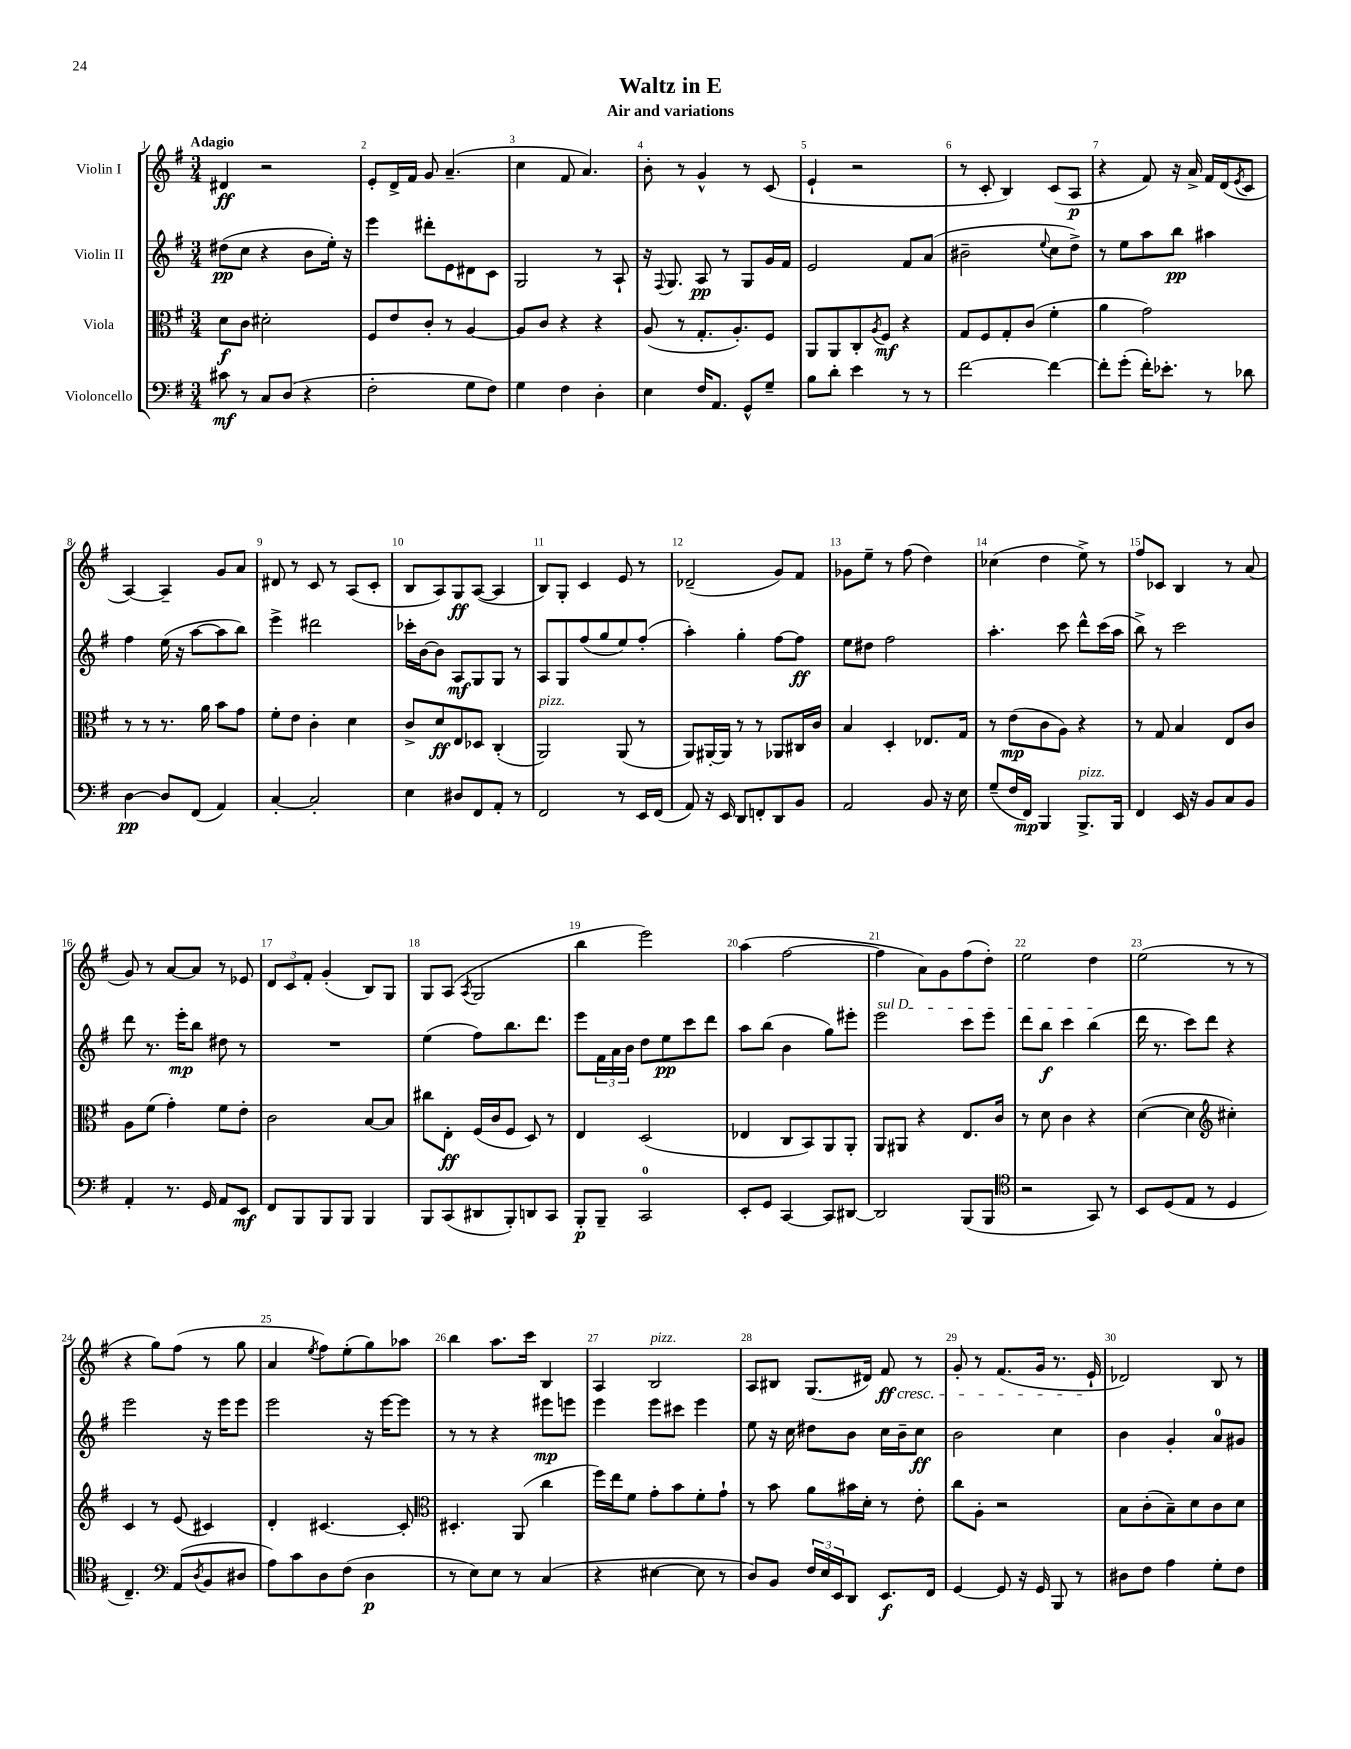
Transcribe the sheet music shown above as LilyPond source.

\header { title = "Waltz in E" subtitle = "Air and variations" }
<<
\new StaffGroup <<
\new Staff = "s0" \with { instrumentName = "Violin I" } {
    \clef treble \key g \major \numericTimeSignature \time 3/4 \tempo "Adagio"
    dis'4\ff r2 |
    e'8-. d'16-> fis'16 g'8 a'4.--( |
    c''4 fis'8 a'4.) |
    b'8-. r8 g'4-^ r8 c'8( |
    e'4-! r2 |
    r8 c'8-. b4) c'8( a8\p |
    r4 fis'8) r16 a'16-> fis'16 d'16( \acciaccatura { e'8 } c'8 |
    a4~) a4-- g'8 a'8 |
    dis'8 r8 c'8 r8 a8( c'8-. |
    b8 a8) g8\ff a8~( a4 |
    b8) g8-. c'4 e'8 r8 |
    des'2--( g'8) fis'8 |
    ges'8 e''8-- r8 fis''8( d''4) |
    ces''4( d''4 e''8->) r8 |
    fis''8 ces'8 b4 r8 a'8( |
    g'8) r8 a'8~ a'8 r8 ees'8 |
    \tuplet 3/2 { d'8 c'8 fis'8-. } g'4-.( b8) g8 |
    g8 a8( \acciaccatura { a8 } g2 |
    b''4 e'''2) |
    a''4( fis''2~ |
    fis''4 a'8) g'8 fis''8( d''8-.) |
    e''2 d''4 |
    e''2( r8 r8 |
    r4 g''8) fis''8( r8 g''8 |
    a'4 \acciaccatura { e''8 } fis''8) e''8-.( g''8) aes''8 |
    b''4 a''8. c'''16 b4 |
    a4 b2^\markup { \italic "pizz." } |
    a8 bis8 g8.( dis'16) fis'8\ff\cresc r8 |
    g'8-. r8 fis'8.( g'16 r8. e'16-!\! |
    des'2) b8 r8 \bar "|." |
}
\new Staff = "s1" \with { instrumentName = "Violin II" } {
    \clef treble \key g \major \numericTimeSignature \time 3/4
    dis''8\pp( c''8 r4 b'8 e''16-.) r16 |
    e'''4 dis'''8-. e'8 dis'8 c'8 |
    g2 r8 a8-! |
    r16 \appoggiatura { fis8 } g8. a8\pp r8 g8 g'16 fis'16 |
    e'2 fis'8 a'8( |
    bis'2-- \appoggiatura { e''8 } c''8 d''8->) |
    r8 e''8 a''8 b''8\pp ais''4 |
    fis''4 e''16( r16 a''8~ a''8 b''8) |
    e'''4-> dis'''2 |
    ces'''16-. b'16~ b'8 a8\mf g8 g8 r8 |
    a8 g8 fis''8( g''8 e''8) fis''8-.( |
    a''4-.) g''4-. fis''8~ fis''8\ff |
    e''8 dis''8 fis''2 |
    a''4.-. c'''8 d'''8-^ c'''16( a''16 |
    b''8->) r8 c'''2 |
    d'''8 r8. e'''16-.\mp b''8 dis''8 r8 |
    R2. |
    e''4( fis''8) b''8. d'''8. |
    e'''8 \tuplet 3/2 { fis'16 a'16 b'16 } d''8 e''8\pp c'''8 d'''8 |
    a''8 b''8( b'4 g''8) eis'''8-. |
    \once \override TextSpanner.bound-details.left.text = \markup { \italic "sul D" } e'''2\startTextSpan c'''8 e'''8 |
    d'''8 b''8\f c'''4 b''4\stopTextSpan( |
    d'''16 r8. c'''8) d'''8 r4 |
    e'''2 r16 e'''16 e'''8 |
    e'''2 r16 e'''16~ e'''8 |
    r8 r8 r4 eis'''8\mp e'''8 |
    e'''4 e'''8 cis'''8 e'''4 |
    e''8 r16 c''16 dis''8 b'8 c''16 b'16-- c''8\ff |
    b'2 c''4 |
    b'4 g'4-. a'8-0 gis'8 \bar "|." |
}
\new Staff = "s2" \with { instrumentName = "Viola" } {
    \clef alto \key g \major \numericTimeSignature \time 3/4
    d'8\f c'8 dis'2-. |
    fis8 e'8 c'8-. r8 a4~ |
    a8 c'8 r4 r4 |
    a8( r8 g8.-. a8.-.) fis8 |
    a,8 a,8 c8-. \acciaccatura { a8 } fis8\mf r4 |
    g8 fis8 g8-. c'8( fis'4-. |
    a'4 g'2) |
    r8 r8 r8. a'16 b'8 g'8 |
    fis'8-. e'8 c'4-. d'4 |
    c'8-> d'8\ff e8 des8 c4-.( |
    a,2^\markup { \italic "pizz." }) a,8( r8 |
    a,8) ais,16~-. ais,16 r8 r8 aes,8 cis16 c'16 |
    b4 d4-. ees8. g16 |
    r8 e'8\mp( c'8 a8) r4 |
    r8 g8 b4 e8 c'8 |
    a8 fis'8( g'4-.) fis'8 e'8-. |
    c'2 b8~ b8 |
    cis''8 e8-.\ff fis16( c'16 fis8 d8) r8 |
    e4 d2( |
    ees4 c8 b,8) a,8 a,8-. |
    a,8 ais,8 r4 e8. c'16 |
    r8 d'8 c'4 r4 |
    d'4~( d'4 \clef treble cis''4-.) |
    c'4 r8 e'8( cis'4) |
    d'4-. cis'4.~ cis'8-. |
    \clef alto dis4.-. a,8( c''4 |
    fis''16) e''16 fis'8 g'8-. b'8 fis'8-. g'8-! |
    r8 b'8 a'8 bis'16 d'16-. r8 e'8-. |
    c''8 a8-. r2 |
    b8 c'8-.( b8--) d'8 c'8 d'8 \bar "|." |
}
\new Staff = "s3" \with { instrumentName = "Violoncello" } {
    \clef bass \key g \major \numericTimeSignature \time 3/4
    cis'8\mf r8 c8 d8( r4 |
    fis2-. g8 fis8) |
    g4 fis4 d4-. |
    e4 fis16 a,8. g,8-^ g8-- |
    b8 d'8-. e'4 r8 r8 |
    fis'2~ fis'4~ |
    fis'8-. g'8-.( fis'16-.) ees'8.-. r8 des'8 |
    d4~\pp d8 fis,8( a,4) |
    c4~-. c2-. |
    e4 dis8 fis,8 a,8-. r8 |
    fis,2 r8 e,16 fis,16( |
    a,8) r16 e,16 d,8 f,8-. d,8 b,8 |
    a,2 b,8 r16 e16 |
    g8--( fis16 fis,16\mp) b,,4 b,,8.->^\markup { \italic "pizz." } b,,16 |
    fis,4 e,16 r16 b,8 c8 b,8 |
    a,4-. r8. g,16 a,8 e,8\mf |
    fis,8 b,,8 b,,8 b,,8 b,,4 |
    b,,8 c,8( dis,8 b,,8-.) d,8 c,8 |
    b,,8-.\p b,,8-- c,2-0 |
    e,8-. g,8 c,4~ c,8 dis,8~ |
    dis,2 b,,8( b,,8 |
    \clef tenor r2 g,8) r8 |
    b,8 d8( e8 r8 d4 |
    c4.--) \clef bass a,8( \acciaccatura { d8 } b,8 dis8 |
    a8) c'8 d8 fis8( d4\p |
    r8 e8) e8 r8 c4( |
    r4 eis4~ eis8 r8 |
    d8) b,8 \tuplet 3/2 { fis16 e16 e,16 } d,8 e,8.\f fis,16 |
    g,4~ g,8 r16 g,16 b,,8 r8 |
    dis8 fis8 a4 g8-. fis8 \bar "|." |
}
>>
>>
\layout { \context { \Score \override BarNumber.break-visibility = ##(#f #t #t) barNumberVisibility = #all-bar-numbers-visible } }
